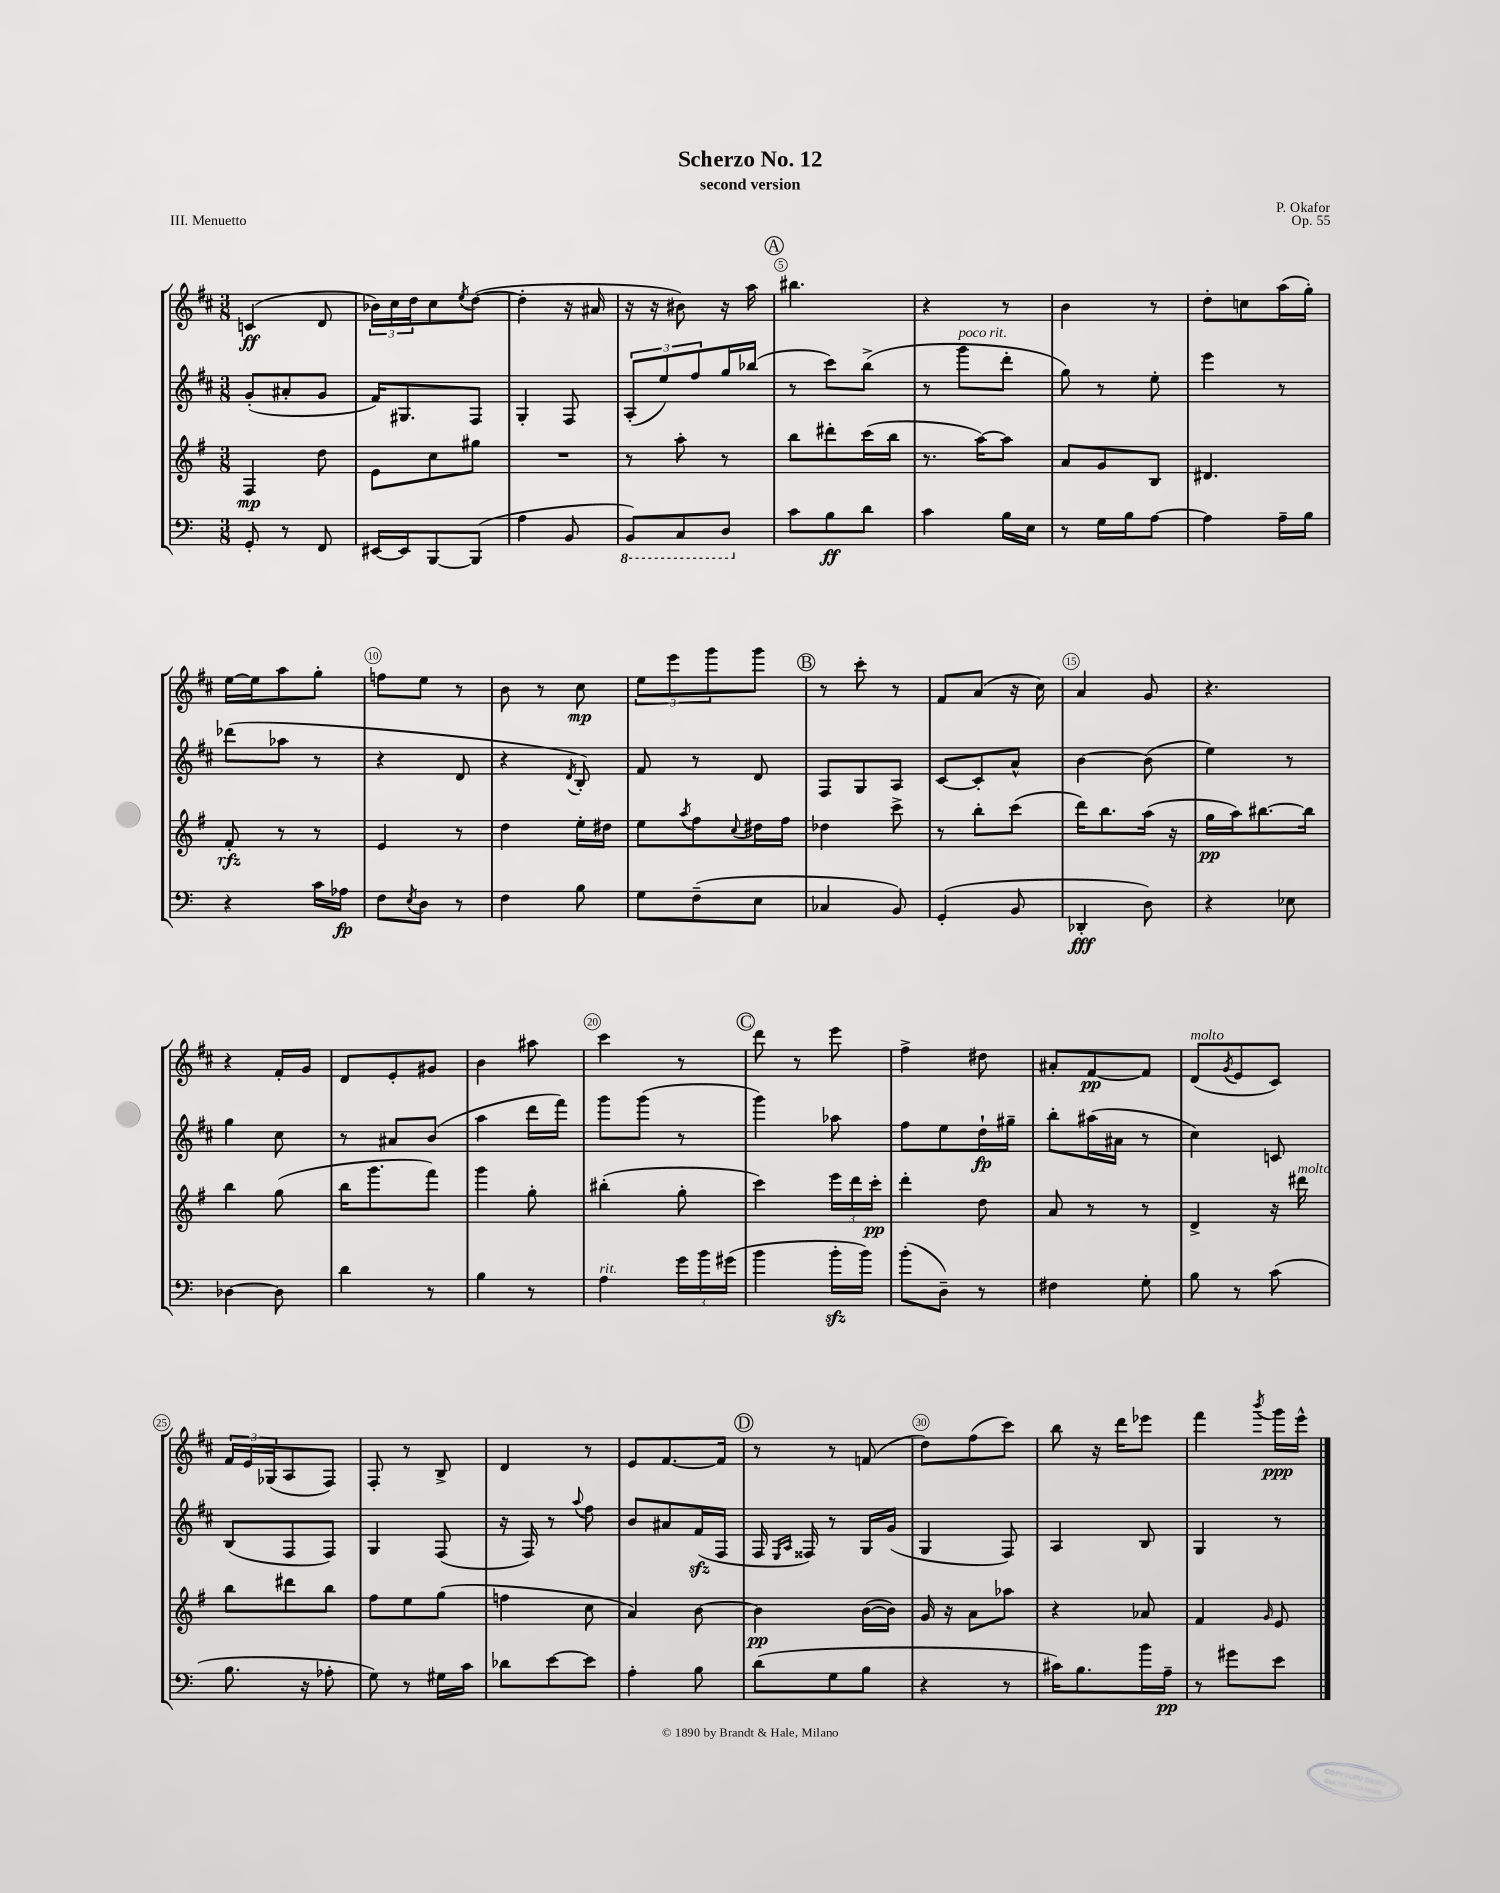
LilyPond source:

\header { title = "Scherzo No. 12" composer = "P. Okafor" subtitle = "second version" opus = "Op. 55" piece = "III. Menuetto" }
<<
\new StaffGroup <<
\new Staff = "s0" {
    \clef treble \key d \major \numericTimeSignature \time 3/8
    c'4\ff( d'8 |
    \tuplet 3/2 { bes'16) cis''16 d''16 } cis''8 \acciaccatura { e''8 } d''8~( |
    d''4-. r16 ais'16 |
    r16 r16 bis'8) r16 a''16 |
    \mark \markup { \circle "A" } bis''4. |
    r4 r8 |
    b'4 r8 |
    d''8-. c''8 a''16( g''16-.) |
    e''16~ e''16 a''8 g''8-. |
    f''8 e''8 r8 |
    b'8 r8 cis''8\mp |
    \tuplet 3/2 { e''8 e'''8 g'''8 } g'''8 |
    \mark \markup { \circle "B" } r8 cis'''8-. r8 |
    fis'8 a'8( r16 cis''16) |
    a'4 g'8 |
    r4. |
    r4 fis'16-. g'16 |
    d'8 e'8-. gis'8 |
    b'4 ais''8 |
    cis'''4 r8 |
    \mark \markup { \circle "C" } d'''8 r8 e'''8 |
    fis''4-> dis''8 |
    ais'8-. fis'8~\pp fis'8 |
    d'8^\markup { \italic "molto" }( \acciaccatura { g'8 } e'8 cis'8) |
    \tuplet 3/2 { fis'16 e'16 ges16( } a8 fis8) |
    fis8-. r8 b8-> |
    d'4 r8 |
    e'8 fis'8.~ fis'16 |
    \mark \markup { \circle "D" } r8 r8 f'8( |
    d''8) fis''8( cis'''8) |
    b''8 r16 d'''16 ees'''8 |
    fis'''4 \acciaccatura { b'''8 } g'''16\ppp e'''16-^ \bar "|." |
}
\new Staff = "s1" {
    \clef treble \key d \major \numericTimeSignature \time 3/8
    g'8-.( ais'8-. g'8 |
    fis'16) gis8. fis8 |
    g4-. fis8 |
    \tuplet 3/2 { a8-.( e''8) fis''8 } g''16 bes''16( |
    \mark \markup { \circle "A" } r8 cis'''8) b''8->( |
    r8 g'''8^\markup { \italic "poco rit." } d'''8-. |
    g''8) r8 e''8-. |
    e'''4 r8 |
    des'''8( aes''8 r8 |
    r4 d'8 |
    r4 \acciaccatura { d'8 } b8-.) |
    fis'8 r8 d'8 |
    \mark \markup { \circle "B" } fis8 g8 a8 |
    cis'8~ cis'8-. a'8-^ |
    b'4~ b'8( |
    e''4) r8 |
    g''4 cis''8 |
    r8 ais'8 b'8( |
    a''4 d'''16 fis'''16) |
    g'''8 g'''8( r8 |
    \mark \markup { \circle "C" } g'''4) aes''8 |
    fis''8 e''8 d''16-!\fp gis''16-- |
    b''8-. ais''16( ais'16 r8 |
    cis''4) c'8 |
    b8( fis8 fis8) |
    g4 fis8( |
    r16 fis16) r8 \appoggiatura { a''8 } fis''8 |
    b'8 ais'8 fis'16\sfz( fis16 |
    \mark \markup { \circle "D" } fis16 \grace { e16 a16 } fisis16) r8 g16 g'16( |
    g4 fis8) |
    a4 b8 |
    g4 r8 \bar "|." |
}
\new Staff = "s2" {
    \clef treble \key g \major \numericTimeSignature \time 3/8
    fis4\mp d''8 |
    e'8 c''8 gis''8 |
    R4. |
    r8 a''8-. r8 |
    \mark \markup { \circle "A" } b''8 dis'''8-. c'''16( b''16 |
    r8. a''16~) a''8 |
    a'8 g'8 b8 |
    dis'4. |
    fis'8-.\rfz r8 r8 |
    e'4 r8 |
    d''4 e''16-. dis''16 |
    e''8 \acciaccatura { a''8 } fis''8 \appoggiatura { c''8 } dis''16 fis''16 |
    \mark \markup { \circle "B" } des''4 c'''8-> |
    r8 b''8-. c'''8( |
    d'''16) b''8. a''16( r16 |
    g''16\pp a''16) bis''8.~ bis''16 |
    b''4 g''8( |
    b''16 g'''8. fis'''8) |
    g'''4 g''8-. |
    bis''4-.( g''8-. |
    \mark \markup { \circle "C" } c'''4) \tuplet 3/2 { e'''16 d'''16 c'''16-.\pp } |
    d'''4-. d''8 |
    a'8 r8 r8 |
    d'4-> r16 dis'''16^\markup { \italic "molto" } |
    b''8 dis'''8 b''8 |
    fis''8 e''8 g''8( |
    f''4 c''8 |
    a'4) b'8~ |
    \mark \markup { \circle "D" } b'4\pp b'16~( b'16) |
    g'16 r16 a'8 aes''8 |
    r4 aes'8 |
    fis'4 \grace { g'16 } e'8 \bar "|." |
}
\new Staff = "s3" {
    \clef bass \key c \major \numericTimeSignature \time 3/8
    g,8-. r8 f,8 |
    eis,16~ eis,16 b,,8~ b,,8( |
    a4 b,8 |
    \ottava #-1 b,,8) c,8 d,8 \ottava #0 |
    \mark \markup { \circle "A" } c'8 b8\ff d'8 |
    c'4 b16 e16 |
    r8 g16 b16 a8~ |
    a4 a16-- b16 |
    r4 c'16 aes16\fp |
    f8 \acciaccatura { e8 } d8 r8 |
    f4 b8 |
    g8 f8--( e8 |
    \mark \markup { \circle "B" } ces4 b,8) |
    g,4-.( b,8 |
    des,4-.\fff d8) |
    r4 ees8 |
    des4~ des8 |
    d'4 r8 |
    b4 r8 |
    a4^\markup { \italic "rit." } \tuplet 3/2 { g'16 b'16 gis'16( } |
    \mark \markup { \circle "C" } b'4 b'16-.\sfz b'16) |
    b'8-.( d8--) r8 |
    fis4 g8-. |
    b8 r8 c'8( |
    b8. r16 aes8-. |
    g8) r8 gis16 c'16 |
    des'8 e'8~ e'8 |
    a4-. b8 |
    \mark \markup { \circle "D" } d'8( g8 b8 |
    r4 r8 |
    cis'16) b8. b'16 a16--\pp |
    r8 gis'8 e'8 \bar "|." |
}
>>
>>
\layout { \context { \Score \override BarNumber.break-visibility = ##(#f #t #t) barNumberVisibility = #(every-nth-bar-number-visible 5) \override BarNumber.stencil = #(make-stencil-circler 0.1 0.3 ly:text-interface::print) } }
